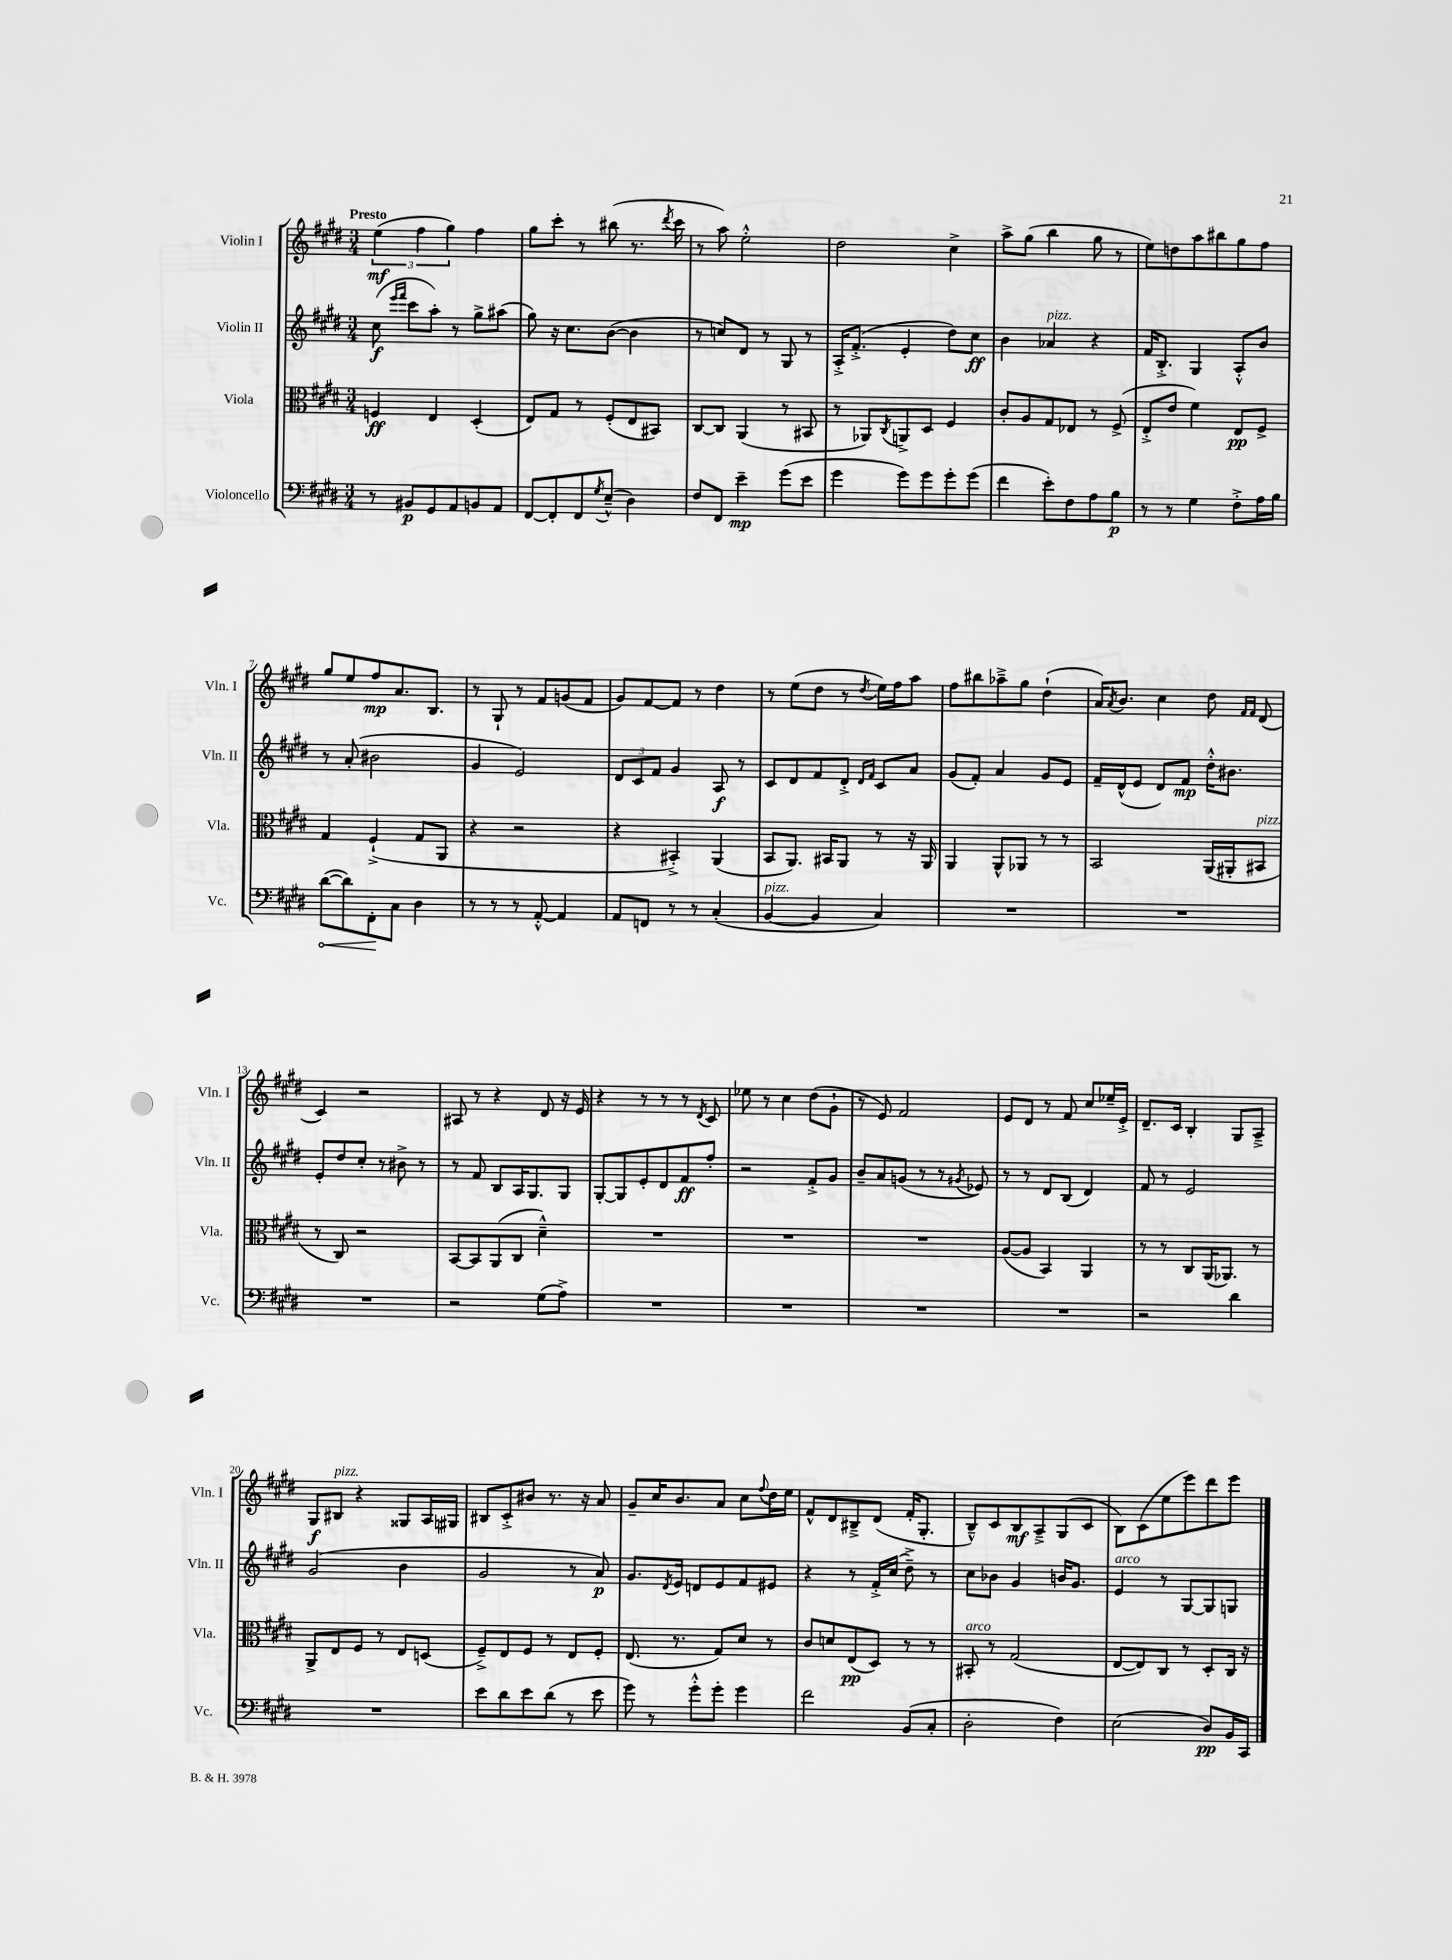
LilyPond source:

<<
\new StaffGroup <<
\new Staff = "s0" \with { instrumentName = "Violin I" shortInstrumentName = "Vln. I" } {
    \clef treble \key e \major \numericTimeSignature \time 3/4 \tempo "Presto"
    \tuplet 3/2 { e''4\mf( fis''4 gis''4) } fis''4 |
    gis''8 cis'''8-. r8 bis''8( r8. \acciaccatura { dis'''8 } cis'''16 |
    r8 a''8) e''2-.-^ |
    dis''2 cis''4-> |
    a''8-> gis''8( b''4 gis''8 r8 |
    e''8) d''8 a''8 bis''8 gis''8 fis''8 |
    gis''8 e''8 fis''8\mp a'8. b8. |
    r8 gis8-! r8 fis'8 g'8( fis'8 |
    gis'8) fis'8~ fis'8 r8 dis''4 |
    r8 e''8( dis''8 r8 \acciaccatura { dis''8 } e''16) fis''16 a''8 |
    fis''8 bis''8 aes''8---> gis''8 dis''4-!( |
    a'16) \acciaccatura { a'8 } b'8. cis''4 dis''8 \grace { fis'16 fis'16 } dis'8( |
    cis'4) r2 |
    ais8 r8 r4 dis'8 r16 e'16 |
    r4 r8 r8 r8 \acciaccatura { dis'8 } cis'8 |
    ees''8 r8 cis''4 dis''8( gis'8-! |
    r8 e'8) fis'2 |
    e'8 dis'8 r8 fis'8 cis''8 ees''16-- e'16-.-> |
    dis'8.-- cis'16 b4-. gis8 a8---> |
    gis8\f bis8^\markup { \italic "pizz." } r4 gisis8 a16 gis16 |
    bis8 cis'8-.-> bis'8 r8. r16 a'8 |
    gis'8-- cis''16 b'8. a'8 cis''8 \appoggiatura { fis''8 } dis''16 e''16 |
    fis'8-^ dis'8 bis8---> dis'8( fis'16-. gis8.-. |
    b8---^) cis'8 b8\mf a8---> gis8( cis'8 |
    b8) cis'8( e''8 e'''8) dis'''8 e'''8 \bar "|." |
}
\new Staff = "s1" \with { instrumentName = "Violin II" shortInstrumentName = "Vln. II" } {
    \clef treble \key e \major \numericTimeSignature \time 3/4
    cis''8\f( \grace { e'''16 fis'''16 } cis'''8 a''8-.) r8 gis''8-> ais''8( |
    gis''8) r16 cis''8. b'8~( b'4 |
    r8 c''8) dis'8 r8 gis8 r8 |
    a16-.-> fis'8.-.->( e'4-. dis''8) cis''8\ff |
    b'4 aes'4^\markup { \italic "pizz." } r4 |
    fis'16 b8.-.-> gis4 a8-.-^ b'8 |
    r8 a'8-.( bis'2 |
    gis'4 e'2) |
    \tuplet 3/2 { dis'8 cis'8 fis'8 } gis'4 a8\f r8 |
    cis'8 dis'8 fis'8 dis'8-.-> \grace { dis'16 fis'16 } cis'8 a'8 |
    gis'8( fis'8-.) a'4 gis'8 e'8 |
    fis'16-- dis'16-^( e'8 dis'8) fis'8\mp dis''16-.-^ bis'8. |
    e'8-. dis''8 cis''8-. r8 bis'8-> r8 |
    r8 fis'8 b8 a16 gis8. gis8 |
    gis8~-. gis8 e'8-. dis'8 fis'8\ff fis''8-. |
    r2 fis'8-.-> gis'8 |
    b'8-- a'8 g'8( r8 r8 \acciaccatura { gis'8 } ees'8) |
    r8 r8 dis'8 b8( dis'4) |
    fis'8 r8 e'2 |
    gis'2( b'4 |
    gis'2 r8 a'8\p) |
    gis'8. \acciaccatura { dis'8 } e'16 d'8 e'8 fis'8 eis'8 |
    r4 r8 fis'16-.-> cis''16( dis''8--->) r8 |
    cis''8 bes'8 gis'4 b'16 gis'8. |
    e'4^\markup { \italic "arco" } r8 gis8~ gis8 g8 \bar "|." |
}
\new Staff = "s2" \with { instrumentName = "Viola" shortInstrumentName = "Vla." } {
    \clef alto \key e \major \numericTimeSignature \time 3/4
    f4\ff e4 dis4-.( |
    e8) gis8 r8 fis8-.( e8 bis,8) |
    cis8~ cis8 a,4( r8 bis,8 |
    r8 aes,8) \acciaccatura { cis8 } a,8-> dis8 fis4 |
    cis'8-. a8 gis8 ees8 r8 fis8->( |
    e8-.-> e'8 fis'4) e8\pp fis8-> |
    gis4 fis4-!->( gis8 a,8 |
    r4 r2 |
    r4 bis,4-.->) a,4( |
    b,8 a,8.) bis,16 a,8 r8 r16 a,16 |
    a,4 a,8-^ aes,8 r8 r8 |
    b,2 a,16( ais,16-. bis,8^\markup { \italic "pizz." } |
    r8 cis8) r2 |
    b,8~ b,8 a,8( cis8 dis'4---^) |
    R2. |
    R2. |
    R2. |
    a8~( a8 b,4) a,4 |
    r8 r8 cis8 a,16( aes,8.) r8 |
    a,8-> e8 fis8 r8 e8 d8( |
    fis8--->) e8 fis8 r8 e8 fis8-. |
    e8.( r8. gis8) dis'8 r8 |
    cis'8 d'8 e8\pp( dis8) r8 r8 |
    bis,8-.^\markup { \italic "arco" } r8 gis2( |
    e8~ e8) cis8 r8 dis8-. cis16 r16 \bar "|." |
}
\new Staff = "s3" \with { instrumentName = "Violoncello" shortInstrumentName = "Vc." } {
    \clef bass \key e \major \numericTimeSignature \time 3/4
    r8 bis,8\p gis,8 a,8 b,8 a,8 |
    fis,8~ fis,8-. fis,8 \acciaccatura { gis8 } e8---^( dis4) |
    fis8 fis,8 e'4--\mp gis'8( e'8 |
    gis'4 gis'8) gis'8 gis'8-. gis'8( |
    fis'4 e'8-.) fis8 a8 b8\p |
    r8 r8 gis4 fis8-.-> a16 b16 |
    \once \override Hairpin.circled-tip = ##t dis'8~\<( dis'8) fis,8-.\! cis8 dis4 |
    r8 r8 r8 a,8~-.-^ a,4 |
    a,8 f,8 r8 r8 cis4-.( |
    b,4~^\markup { \italic "pizz." } b,4 cis4) |
    R2. |
    R2. |
    R2. |
    r2 gis8( a8->) |
    R2. |
    R2. |
    R2. |
    R2. |
    r2 dis'4 |
    R2. |
    e'8 dis'8 e'8 dis'8( r8 e'8 |
    gis'8) r8 gis'8-.-^ gis'8-. gis'4 |
    fis'2 b,8( cis8-. |
    dis2-. fis4) |
    e2( dis8\pp) b,16 cis,16 \bar "|." |
}
>>
>>
